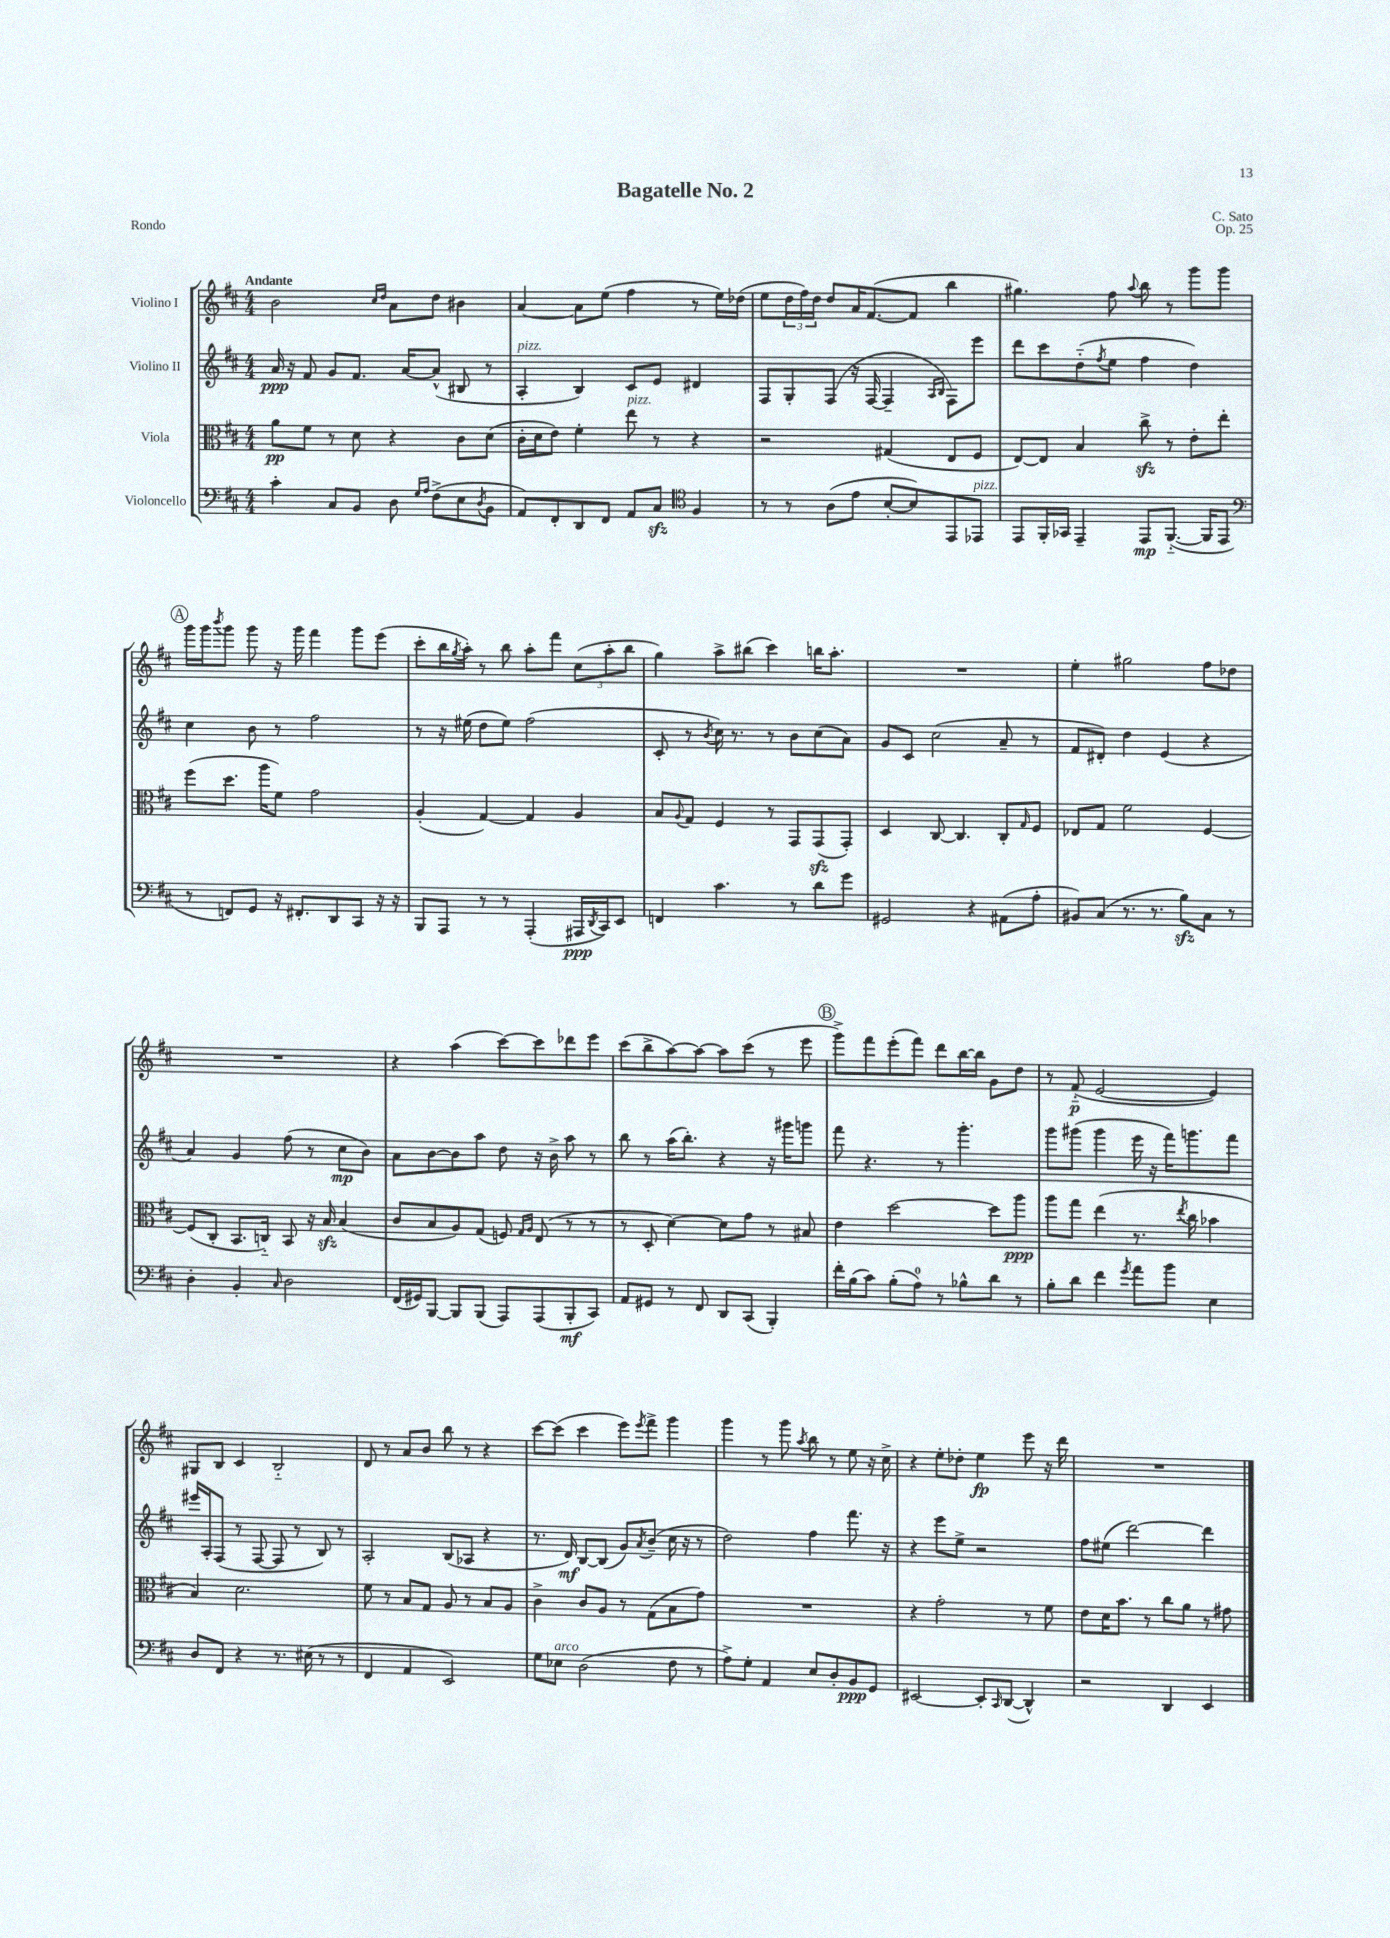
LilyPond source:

\header { title = "Bagatelle No. 2" composer = "C. Sato" opus = "Op. 25" piece = "Rondo" }
<<
\new StaffGroup <<
\new Staff = "s0" \with { instrumentName = "Violino I" } {
    \clef treble \key d \major \numericTimeSignature \time 4/4 \tempo "Andante"
    b'2 \grace { cis''16 d''16 } a'8 d''8 bis'4 |
    a'4~ a'8 e''8( fis''4 r8 e''16) des''16( |
    e''8 \tuplet 3/2 { d''16 fis''16) d''16 } d''8 a'16 fis'8.~( fis'8 b''4 |
    gis''4.) fis''8 \appoggiatura { a''8 } b''8 r8 g'''8 g'''8 |
    \mark \markup { \circle "A" } g'''16 g'''16 \acciaccatura { b'''8 } g'''8 g'''8 r16 g'''16 fis'''4 g'''8 e'''8( |
    cis'''8-. b''16 \acciaccatura { g''8 } a''16-.) r8 b''8 a''8-. fis'''8 \tuplet 3/2 { cis''8( a''8-. b''8 } |
    g''4) a''8-> bis''8( cis'''4) b''16 a''8.-. |
    R1 |
    e''4-. gis''2 fis''8 des''8 |
    R1 |
    r4 a''4( cis'''8~) cis'''8 des'''8 e'''8 |
    cis'''8( b''8-> a''8~) a''8~ a''8 cis'''8( r8 e'''8 |
    \mark \markup { \circle "B" } g'''8->) fis'''8 e'''8-.( fis'''8) d'''8 b''16~ b''16 g'8 d''8 |
    r8 fis'8-_\p( e'2~ e'4) |
    gis8 b8 cis'4 b2-_ |
    d'8 r8 a'8 b'8 b''8 r8 r4 |
    cis'''8~ cis'''8( cis'''4 e'''8) \acciaccatura { e'''8 } fis'''8-> g'''4 |
    g'''4 r8 g'''8 \acciaccatura { a''8 } b''8 r8 e''8 r16 cis''16-> |
    r4 e''8-. des''8-. e''4\fp e'''8 r16 d'''16 |
    R1 \bar "|." |
}
\new Staff = "s1" \with { instrumentName = "Violino II" } {
    \clef treble \key d \major \numericTimeSignature \time 4/4
    a'16\ppp r16 fis'8 g'8 fis'8. a'16~ a'8-^( bis8 r8 |
    a4-.^\markup { \italic "pizz." } b4) cis'8 e'8 dis'4 |
    fis8 g8-. fis8( r16 fis16~ fis4-- \grace { a16 b16 } fis8) e'''8 |
    d'''8 cis'''8 d''8-_( \acciaccatura { fis''8 } e''8 fis''4 d''4) |
    \mark \markup { \circle "A" } cis''4 b'8 r8 fis''2 |
    r8 r16 eis''16( d''8 eis''8) fis''2( |
    cis'8-. r8 \acciaccatura { b'8 } cis''16) r8. r8 b'8 cis''8( a'8) |
    g'8 cis'8 cis''2( a'8-- r8 |
    fis'8 dis'8-.) d''4 e'4( r4 |
    a'4) g'4 fis''8( r8 cis''8\mp b'8) |
    a'8 b'8~ b'8 a''8 d''8 r16 b'16-> a''8 r8 |
    b''8 r8 a''16( b''8.-.) r4 r16 gis'''16 g'''8 |
    \mark \markup { \circle "B" } fis'''8 r4. r8 g'''4.-. |
    g'''8 gis'''8( gis'''4 e'''16 r16 fis'''16) g'''8. fis'''8 |
    eis'''16 a16-. fis8( r8 fis8~ fis8 r8 b8) r8 |
    a2-. b8( aes8 r4 |
    r8. d'16\mf) b8~ b8( g'8) \acciaccatura { a'8 } b'8--( cis''16 r16 r8 |
    d''2) fis''4 fis'''8. r16 |
    r4 e'''8 e''8-> r2 |
    fis''8 eis''8( d'''2~) d'''4 \bar "|." |
}
\new Staff = "s2" \with { instrumentName = "Viola" } {
    \clef alto \key d \major \numericTimeSignature \time 4/4
    a'8\pp fis'8 r8 d'8 r4 cis'8 d'8( |
    cis'16-. d'16 e'8) fis'4-. e''8^\markup { \italic "pizz." } r8 r4 |
    r2 gis4( e8 fis8 |
    e8~) e8 b4 cis''8->\sfz r8 e'8-. e''8-. |
    \mark \markup { \circle "A" } fis''8( d''8. a''16 fis'8) g'2 |
    a4-.( g4~) g4 a4 |
    b8 \appoggiatura { a8 } g8 fis4 r8 g,8 g,8\sfz( g,8-.) |
    d4 cis8~ cis4. cis8-. \grace { g16 } fis8 |
    ees8 g8 fis'2 fis4~ |
    fis8( cis8-. b,8. c16-_) b,8 r16 b16\sfz b4( |
    cis'8 b8 a8) g8( f8) \grace { g16 a16 } e8( r8 r8 |
    r8 d8-. d'4~) d'8 g'8 r8 bis8 |
    \mark \markup { \circle "B" } e'4 d''2~ d''8 a''8\ppp |
    a''8 g''8 e''4( r8. \acciaccatura { e''8 } cis''16 bes'4 |
    b4) d'2. |
    fis'8 r8 b8 g8 a8 r8 b8 a8 |
    cis'4-> cis'8 a8 r8 g8( b8 g'8) |
    R1 |
    r4 g'2-. r8 fis'8 |
    e'8 d'16 b'8. r8 cis''8 a'8 r8 gis'8 \bar "|." |
}
\new Staff = "s3" \with { instrumentName = "Violoncello" } {
    \clef bass \key d \major \numericTimeSignature \time 4/4
    cis'4-. cis8 b,8 d8 \grace { g16 a16 } fis8->( e8 \acciaccatura { d8 } b,8 |
    a,8) fis,8-. d,8 fis,8 a,8 cis8\sfz \clef tenor fis4 |
    r8 r8 a8( e'8 b8~-. b8) e,8 ees,8^\markup { \italic "pizz." } |
    e,8 fis,16-. ges,16 e,4-- e,8\mp fis,8.~-_( fis,16 e,8 |
    \mark \markup { \circle "A" } \clef bass r8 f,8) g,8 r16 fis,8.-. d,8 cis,8 r16 r16 |
    b,,8 a,,8 r8 r8 a,,4-.( ais,,16\ppp \acciaccatura { d,8 } cis,16) e,8 |
    f,4 cis'4. r8 d'8 g'8 |
    gis,2 r4 ais,8( a8-. |
    bis,8) cis8( r8. r8. b8\sfz) cis8 r8 |
    d4-. b,4-. \grace { cis16 } d2 |
    fis,16( gis,16) b,,8~ b,,8 b,,8( a,,8) a,,8( b,,8-.\mf cis,8) |
    a,8 gis,8 r8 fis,8 d,8 cis,8( b,,4-.) |
    \mark \markup { \circle "B" } fis'16-. b16( cis'8) b8-.( a8-0) r8 bes8-^ d'8 r8 |
    b8-. d'8 fis'4 \acciaccatura { g'8 } a'8 b'8 e4 |
    d8 fis,8 r4 r8. eis16( r8 r8 |
    fis,4 a,4 e,2) |
    g8 ees8^\markup { \italic "arco" } d2( fis8 r8 |
    a8->) g8-. a,4 e8 d8-. b,8\ppp g,8 |
    eis,2~ eis,8-. \grace { cis,16 } d,8~( d,4-^) |
    r2 d,4 e,4 \bar "|." |
}
>>
>>
\layout { \context { \Score \remove "Bar_number_engraver" } }
